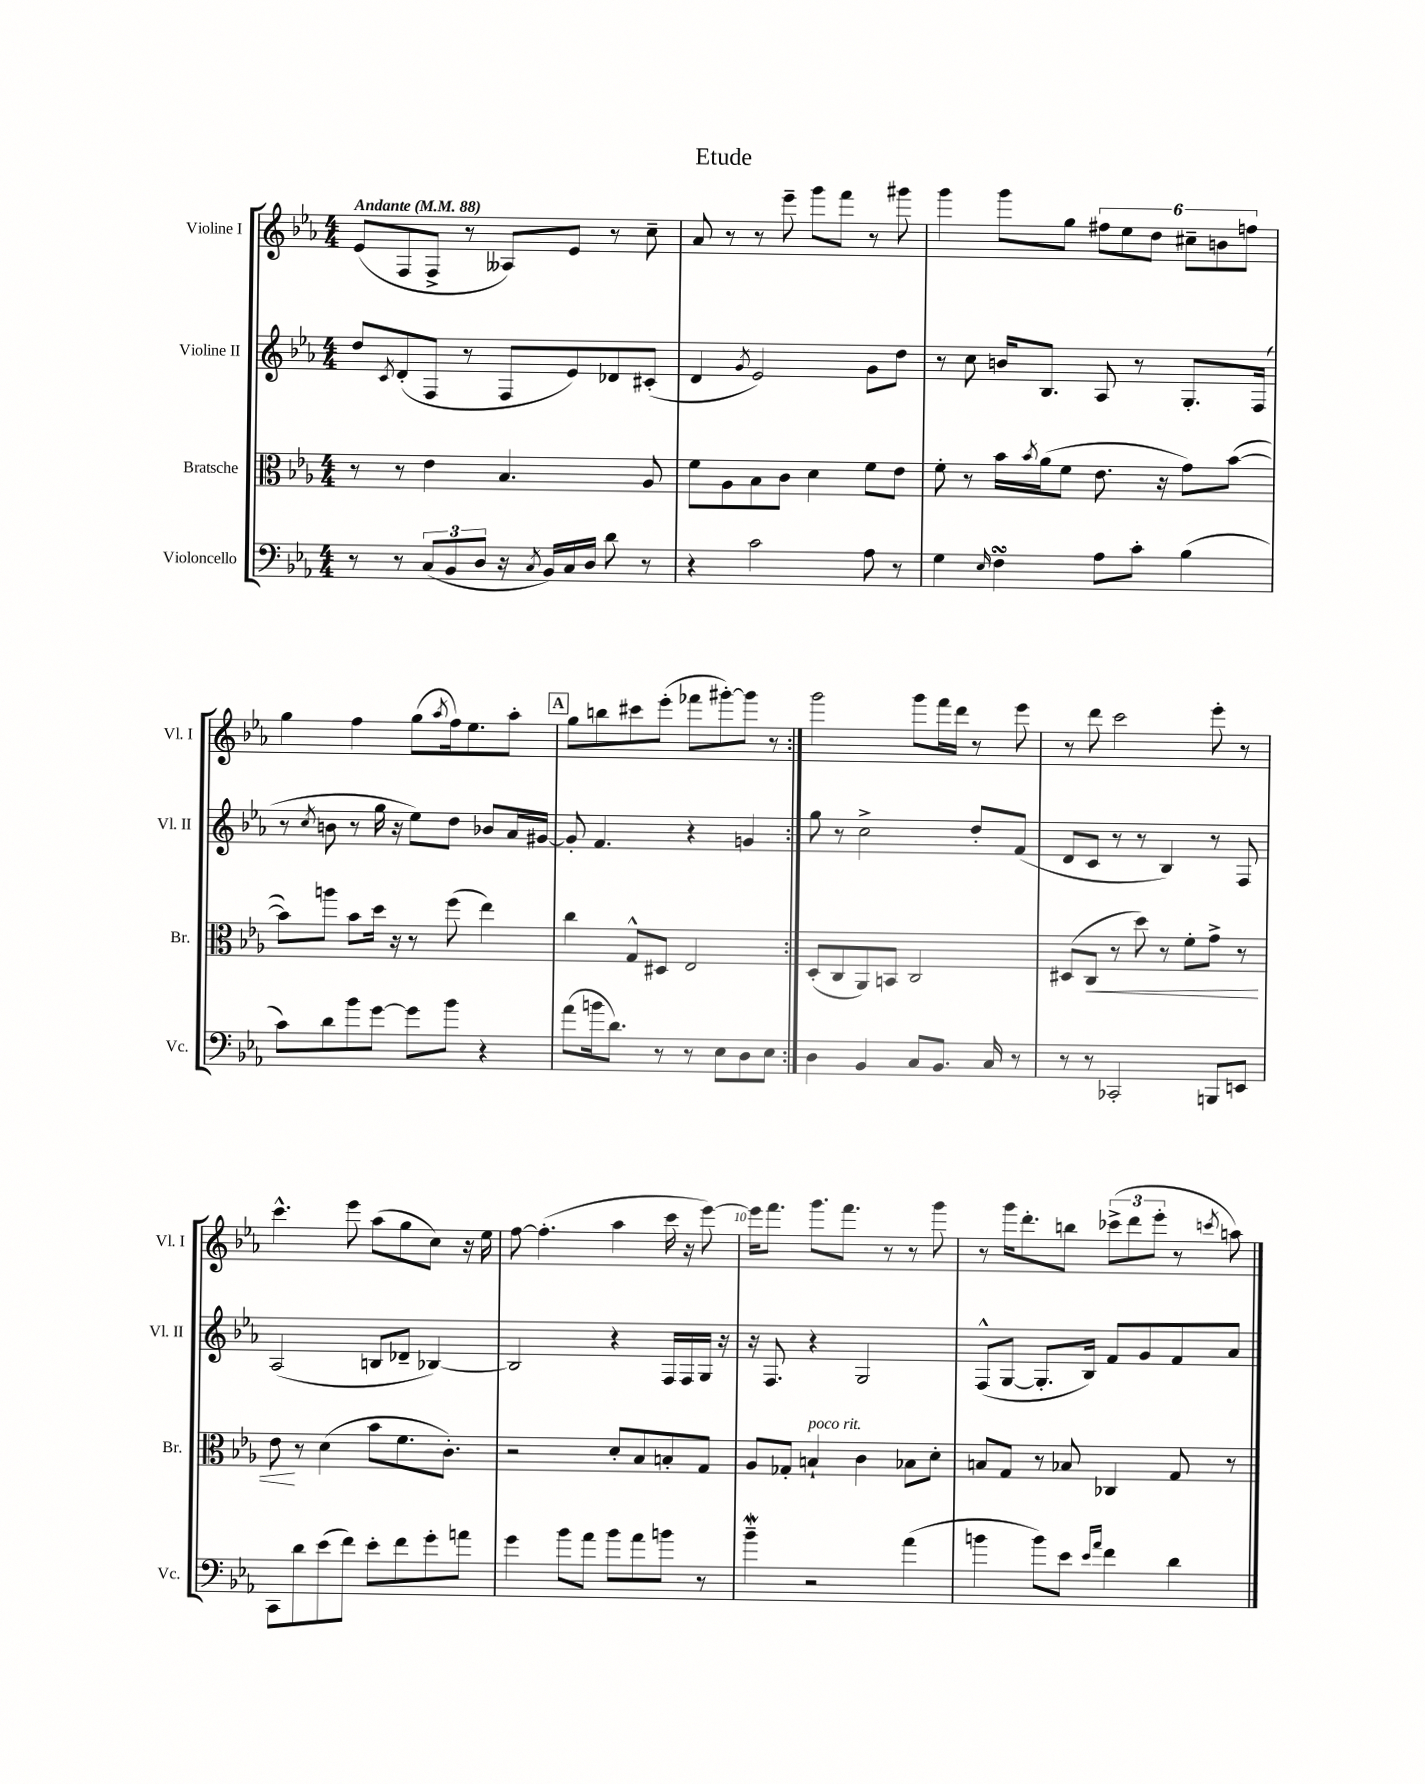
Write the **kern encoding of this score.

**kern	**kern	**dynam	**kern	**kern
*part4	*part3	*part3	*part2	*part1
*staff4	*staff3	*staff3	*staff2	*staff1
*I"Violoncello	*I"Bratsche	*	*I"Violine II	*I"Violine I
*I'Vc.	*I'Br.	*	*I'Vl. II	*I'Vl. I
*clefF4	*clefC3	*	*clefG2	*clefG2
*k[b-e-a-]	*k[b-e-a-]	*	*k[b-e-a-]	*k[b-e-a-]
*M4/4	*M4/4	*	*M4/4	*M4/4
*MM88	*MM88	*	*MM88	*MM88
=1	=1	=1	=1	=1
!	!	!	!	!LO:TX:a:B:t=Andante
8r	8r	.	8dd/L	(8e-/L
.	.	.	8qc/	.
8r	8r	.	(8d'/	8F/
(12C/L	4e-\	.	8F/J	8F^/J
12BB-/	.	.	.	.
.	.	.	8r	8r
12D/J	.	.	.	.
16r	4.B-/	.	8F/L	8A--X/L)
8qC/	.	.	.	.
16BB-/LL)	.	.	.	.
16C/	.	.	8e-/)	8e-/J
16D/JJ	.	.	.	.
8d\	.	.	8d-X/	8r
8r	8A-/	.	(8c#X'/J	8cc~\
=2	=2	=2	=2	=2
4r	8f\L	.	4d/	8a-/
.	8A-\	.	.	8r
.	.	.	8qg/	.
2c\	8B-\	.	2e-/)	8r
.	8c\J	.	.	8eee-~\
.	4d\	.	.	8ggg\L
.	.	.	.	8fff\J
8A-\	8f\L	.	8g\L	8r
8r	8e-\J	.	8dd\J	8ggg#X\
=3	=3	=3	=3	=3
4G\	8f'\	.	8r	4ggg\
.	8r	.	8cc\	.
16qqE-/	.	.	.	.
4FsSSS\	16b-\LL	.	16bn/KL	8ggg\L
.	8qb-/	.	.	.
.	(16a-\J	.	8.B-/J	.
.	8f\J	.	.	8gg\J
8A-\L	8.e-\	.	8A-/	12ff#X\L
.	.	.	.	12ee-\
8c'\J	.	.	8r	.
.	.	.	.	12dd\J
.	16r	.	.	.
(4B-\	8g\L)	.	8.G'/L	12cc#X~\L
.	.	.	.	12bn\
.	([8b-\J	.	.	.
.	.	.	.	12ffn\J
.	.	.	(16F/Jk	.
!!LO:LB:g=z
=4	=4	=4	=4	=4
8c\L)	8b-\L])	.	8r	4gg\
.	.	.	8qcc/	.
8d\	8aan\J	.	8bn\	.
8b-\	8b-\L	.	8r	4ff\
[8g\J	16dd\Jk	.	16gg\	.
.	16r	.	16r	.
8g\L]	8r	.	8ee-\L)	(8gg\L
.	.	.	.	8qaa-/
8b-\J	(8ff\	.	8dd\J	16ff\k)
.	.	.	.	8.ee-\
4r	4ee-\)	.	8b-X/L	.
.	.	.	16a-/L	8aa-'\J
.	.	.	[16g#X/JJ	.
!!LO:REH:place=s1:t=A
=5	=5	=5	=5	=5
(8a-\L	4cc\	.	8g#'/]	8gg\L
16bn\k	.	.	4.f/	8bbn\
8.d\J)	.	.	.	.
.	8G^^/L	.	.	8ccc#X\
8r	8D#X/J	.	.	(8eee-'\J
8r	2E-/	.	4r	8fff-X\L
8E-\L	.	.	.	[8ggg#X'\)
8D\	.	.	4gn/	8ggg#\J]
8E-\J	.	.	.	8r
=6:|!	=6:|!	=6:|!	=6:|!	=6:|!
4D\	(8D'/L	.	8gg\	2ggg\
.	8C/	.	8r	.
4BB-/	8AA-/)	.	2cc^\	.
.	8BBn/J	.	.	.
8C/L	2C/	.	.	8ggg\L
8.BB-/J	.	.	.	16fff\L
.	.	.	.	16ddd\JJ
.	.	.	8dd'/L	8r
16C/	.	.	.	.
8r	.	.	(8f/J	8eee-\
=7	=7	=7	=7	=7
8r	(8D#X/L	.	8d/L	8r
!	!	!LO:HP:b	!	!
8r	8C/J	<	8c/J	8ddd\
2CC-X'/	8r	.	8r	2ccc\
.	8dd\)	.	8r	.
.	8r	.	4B-/)	.
.	8f'\L	.	.	.
8BBBn/L	8g^\J	.	8r	8eee-'\
8EEn/J	8r	.	8F/	8r
!!LO:LB:g=z
=8	=8	=8	=8	=8
8CC\L	8e-\	.	(2A-/	4.ccc^^\
8d\	8r	[	.	.
(8e-\	(4d\	.	.	.
8f\J)	.	.	.	8eee-\
8e-'\L	8b-\L	.	8Bn/L	(8aa-\L
8f\	8.f\	.	8d-X~/J	8gg\
8g'\	.	.	[4B-X/)	8cc\J)
.	8.c'\J)	.	.	.
8an\J	.	.	.	16r
.	.	.	.	16ee-\
=9	=9	=9	=9	=9
4g\	2r	.	2B-/]	[8ff\
.	.	.	.	(4.ff'\]
8b-\L	.	.	.	.
8a-\J	.	.	.	.
8b-\L	8d'/L	.	4r	4aa-\
8a-\	8B-/	.	.	.
8bn\J	8Bn'/	.	16F/LL	16ccc\
.	.	.	16F/	16r
8r	8G/J	.	16G/JJ	[8eee-\)
.	.	.	16r	.
=10	=10	=10	=10	=10
4b-W~\	8A-/L	.	16r	16eee-\KL]
.	.	.	8.F/	8.fff\J
.	8G-X'/J	.	.	.
!	!LO:TX:a:i:t=poco rit.	!	!	!
2r	4Bn`/	.	4r	8.ggg\L
.	.	.	.	8.fff\J
.	4c\	.	2G/	.
.	.	.	.	8r
(4a-\	8B-X\L	.	.	8r
.	8d'\J	.	.	8ggg\
=11	=11	=11	=11	=11
4bn\	8Bn/L	.	(8F^^/L	8r
.	8G/J	.	[8G/J	16ggg\KL
.	.	.	.	8.ddd'\
8b\L)	8r	.	8.G'/L]	.
8e-\J	8B-X/	.	.	8bbn\J
.	.	.	16B-/Jk)	.
16qqe-/LL	.	.	.	.
16qqa-/JJ	.	.	.	.
4f\	4C-X/	.	8f/L	(12ccc-X^\L
.	.	.	.	12ddd\
.	.	.	8g/	.
.	.	.	.	12eee-'\J
4d\	8G/	.	8f/	8r
.	.	.	.	8qcccn/
.	8r	.	8a-/J	8aan\)
==	==	==	==	==
*-	*-	*-	*-	*-
